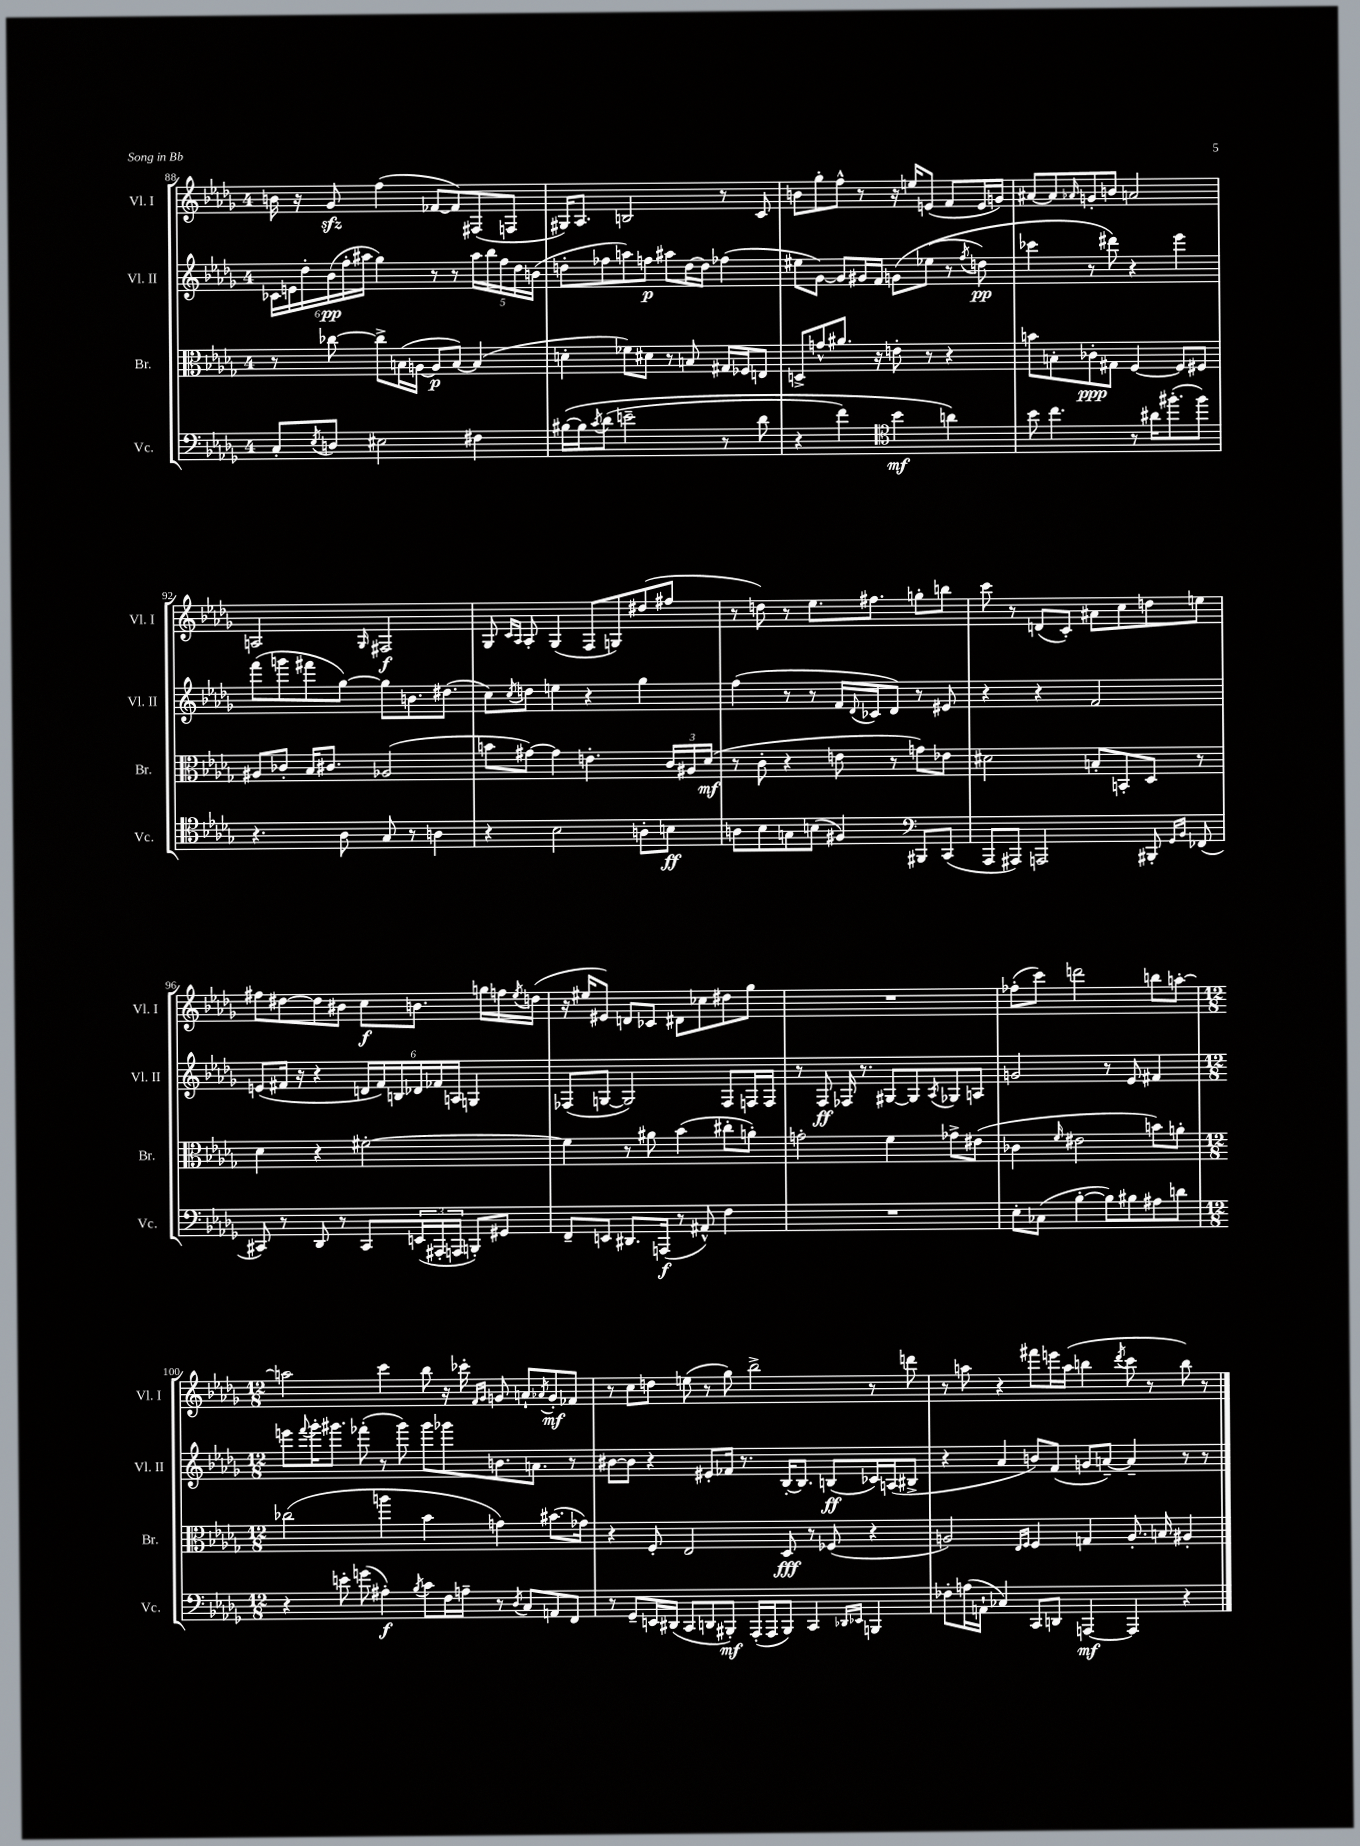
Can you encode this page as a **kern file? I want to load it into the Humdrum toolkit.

**kern	**kern	**kern	**kern
*staff4	*staff3	*staff2	*staff1
*clefF4	*clefC3	*clefG2	*clefG2
*k[b-e-a-d-g-]	*k[b-e-a-d-g-]	*k[b-e-a-d-g-]	*k[b-e-a-d-g-]
*M4/4	*M4/4	*M4/4	*M4/4
8C'/L	8r	24c-\LL	16b\
.	.	24e\	.
.	.	.	16r
.	.	24dd-'\	.
8qE-/	.	.	.
8D/J	[8cc-\	(24b-\	8g-/
.	.	24ff'\	.
.	.	24aa#\JJ	.
2E#\	8cc-^\]L	4gg-\)	(4ff\
.	(16B\L	.	.
.	[16A\JJ	.	.
.	8A/]L	8r	[8f-/L
.	[8B/J)	8r	8f-/])
4F#\	(4B/]	20aa#\LL	(8F#/
.	.	20bb-\	.
.	.	20ff\	.
.	.	.	8F/J
.	.	20dd-\	.
.	.	(20b\JJ	.
=	=	=	=
&([16B#\LL	4d'\	8dd'\L	16G#/LK)
16B#\]J	.	.	8.A-/J
8qc/	.	.	.
(8d-\J	.	8ff-\	.
2e~\	8f-\L)	8aa\)	2B/
.	8d#\J	8ff\J	.
.	8r	8aa#\L	.
.	8B/	[16dd\L	.
.	.	16dd\]JJ	.
8r	16G#/LL	(4ff-\	8r
.	16F-/J	.	.
8d-\	8E/J	.	8c/
=	=	=	=
4r	8D^/L	8ee#\L	8b\L
.	8g^^/	[8g-\J)	8gg-'\
4f\)	8.a#/J	8g-/]L	8ff^^\J
.	.	16g#/L	8r
.	16r	16f/JJ	.
*clefC4	*	*	*
4b-\	8e'\	&(8g\L	16r
.	.	.	16ee/LK
.	8r	(8ee-\J	(8e/J
4a\&)	4r	8r	8f/L
.	.	8qff/	.
.	.	8dd\)	16e/L
.	.	.	16g/JJ)
=	=	=	=
8b-\	8b\L	4ccc-\	[8a#/L
4.cc\	8B'\	.	8a#/]
.	.	.	16qqa-/
.	8c-'\	8r	8g'/
.	8G#\J	8ddd#\&)	8b/J
8r	[4F/	4r	2a/
16a#\LK	.	.	.
(8.ff#'\	.	.	.
.	8F/]L	4eee-\	.
8ff#\J)	8F#/J	.	.
=	=	=	=
4.r	8A#/L	(8fff\L	2A/
.	8c-'/J	8ggg\	.
.	16B-/LK	8fff#\	.
.	8.c#/J	.	.
8A-\	.	[8gg-\J)	.
.	.	.	16qqG-/
8G-/	(2A-/	8gg-\]L	2F#/
8r	.	8.b\	.
4A\	.	.	.
.	.	(8.dd#\J	.
=	=	=	=
4r	8b\L	8cc\L)	8G-/
.	.	.	16qqc/LL
.	.	8qcc/	16qqA-/JJ
.	[8g#\J)	8dd\J	8A-'/
2B-\	4g#\]	4ee\	(4G-/
.	4.e'\	4r	8F/L
.	.	.	8G/)
8A'\L	.	4gg-\	(8dd#/
8B\J	24c/LL	.	8ff#/J
.	24A#/	.	.
.	(24d-/JJ	.	.
=	=	=	=
8A\L	8r	(4ff\	8r
8B-\	8c'\	.	8dd\)
8G\	4r	8r	8r
(8B\J	.	8r	8.ee-\L
4F#/)	8e\	16f/LL	.
.	.	8qqd-/	.
.	.	16c-/J	8.ff#\J
.	8r	8d-/J)	.
*clefF4	*	*	*
8BBB#/L	8g\L)	8r	8gg'\L
(8CC/J	8e-\J	8e#/	8bb\J
=	=	=	=
8AAA-/L	2d#\	4r	8ccc\
8AAA#/J)	.	.	8r
2AAA/	.	4r	(8d/L
.	.	.	8c'/J)
.	8B'/L	2f/	8a#\L
.	8BB'/	.	8cc\
8BBB#'/	8D-/J	.	8dd\
16qqGG-/LL	.	.	.
16qqBB-/JJ	.	.	.
(8FF-/	8r	.	8ee\J
=	=	=	=
8CC#/)	4d-\	(8e/L	8ff#\L
8r	.	16f#/Jk	[8dd#\
.	.	16r	.
8DD-/	4r	4r	8dd#\]
8r	.	.	8b#\J
8CC#/L	[2f#'\	24d/LL	8cc\L
.	.	24f#/)	.
.	.	24B/	.
(24EE/L	.	24d-/	8.b\J
24AAA#'/	.	24f-/	.
24AAA/JJ	.	24A/JJ	.
8BBB'/L)	.	4G/	.
.	.	.	16gg\LL
8GG#/J	.	.	16ff\
.	.	.	8qee-/
.	.	.	(16dd\JJ
=	=	=	=
8FF~/L	4f#\]	(8F-/L	16r
.	.	.	16ee#/LK
8EE/J	.	[8G/J	8e#/J)
8.DD#/L	8r	2G/])	8d/L
.	8a#\	.	8c-/J
(16AAA/Jk	.	.	.
8r	(4b-\	.	8d#\L
8AA#^^/)	.	.	8cc-\
4F\	8cc#'\L	8F-/L	8dd#\
.	8a'\J)	16F/L	8gg-\J
.	.	16F/JJ	.
=	=	=	=
1r	2g'\	8r	1r
.	.	8F/	.
.	.	16F-/	.
.	.	8.r	.
.	4f\	[8G#/L	.
.	.	8G#/]	.
.	.	8qA-/	.
.	8g-^\L	8G-/	.
.	(8e#\J	8A/J	.
=	=	=	=
8E-'\L	4c-\	2g/	(8ff-'\L
(8C-\J	.	.	8ccc\J)
.	16qqf/	.	.
[4B-'\	2e#\	.	2ddd\
8B-\]L)	.	8r	.
8B#\	.	8e-/	.
8A#\	8b\L)	4f#/	8bb\L
8d\J	8a'\J	.	[8aa'\J
=	=	=	=
*M12/8	*M12/8	*M12/8	*M12/8
4r	(2cc-\	8eee\L	2aa\]
.	.	8qqfff/	.
.	.	16ggg-'\K	.
.	.	8.ggg#\J	.
8e'\	.	.	.
(8g\	.	(8fff-'\	.
4A#'\)	4aa\	8r	4ccc\
.	.	8ggg#\)	.
8qB-/	.	.	.
8c\L	4b-\	8ggg#\L	8bb-\
16F\L	.	8ggg-\	16r
16A~\JJ	.	.	16ccc-'\
.	.	.	16qqf/LL
.	.	.	16qqg-/JJ
8r	4g\)	8.b\	8g/
8qD-/	.	.	.
8C/L	.	.	8a`/L
.	.	8.a\J	.
.	.	.	8qa-/
8AA/	(8.b#\L	.	8g'/
8FF/J	.	8r	8f-/J
.	16g-\Jk)	.	.
=	=	=	=
8r	4r	[8b#\L	8r
8GG-~/L	.	8b#\]J	8cc\L
16EE/L	8F'/	4r	8dd\J
(16DD#/JJ	.	.	.
8CC/L	2E-/	.	(8ee\
8DD/	.	8e#'/L	8r
8BBB#'/J)	.	16f-/Jk	8gg-\)
.	.	8.r	.
(16AAA-'/LL	.	.	2bb-^\
16AAA-/J	.	.	.
8BBB#/J)	8D-/	[16B-'/LK	.
.	.	8.B-/]J	.
4CC/	8r	.	.
.	(8F-/	(8B/L	.
16qqDD-/LL	.	.	.
16qqEE-/JJ	.	.	.
4BBB/	4r	16c-/L)	8r
.	.	(16A/J	.
.	.	8B#^/J	8ddd\
=	=	=	=
8F-'\L	2A/)	4r	8r
(16A\L	.	.	8aa\
16AA`\JJ	.	.	.
4C-/)	.	4a-/	4r
.	16qqE-/LL	.	.
.	16qqF/JJ	.	.
8CC/L	4F/	8b/L)	8fff#\L
8DD/J	.	(8f/J	16eee\L
.	.	.	(16aa\JJ
[4AAA/	4G/	8g/L	4bb\
.	.	[8a~/J)	.
.	.	.	8qddd-/
4AAA/]	8.A'/	4a~/]	8ccc\
.	.	.	8r
.	16B/	.	.
4r	4A#'/	8r	8bb\)
.	.	8r	8r
==	==	==	==
*-	*-	*-	*-
